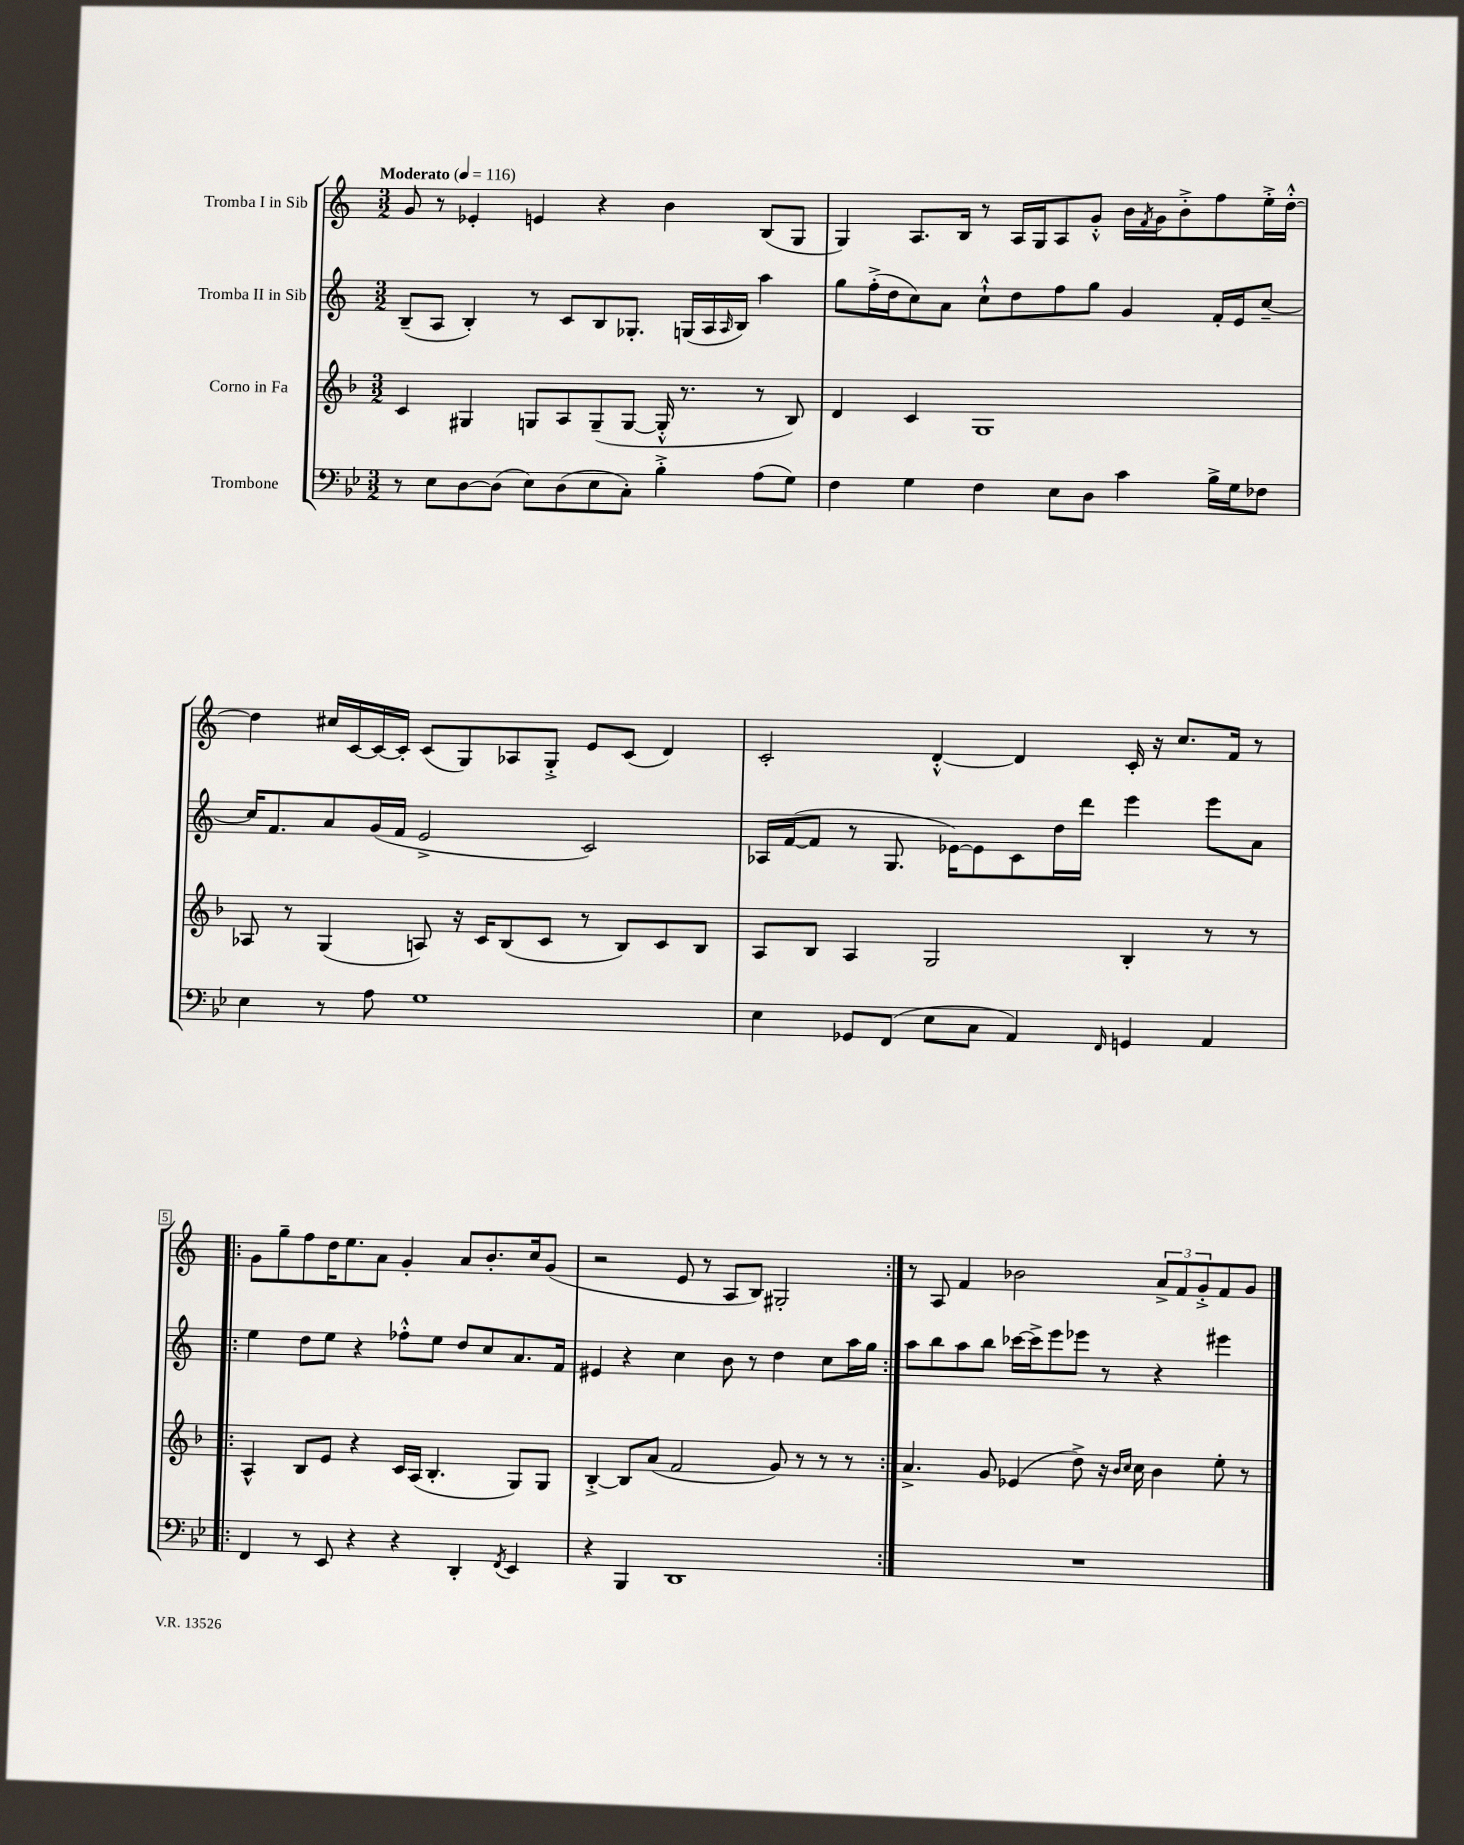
<<
\new StaffGroup <<
\new Staff = "s0" \with { instrumentName = "Tromba I in Sib" } {
    \clef treble \key c \major \numericTimeSignature \time 3/2 \tempo "Moderato" 4 = 116
    g'8 r8 ees'4-. e'4 r4 b'4 b8( g8 |
    g4) a8. b16 r8 a16 g16 a8 g'8-.-^ b'16 \acciaccatura { f'8 } g'16 b'8-.-> f''8 e''16-.-> d''16~-.-^ |
    d''4 cis''16 c'16~ c'16~ c'16-. c'8( g8) aes8 g8-.-> e'8 c'8( d'4) |
    c'2-. d'4~-.-^ d'4 c'16-. r16 c''8. f'16 r8 |
    \repeat volta 2 { g'8 g''8-- f''8 d''16 e''8. a'8 g'4-. a'8 b'8.-. c''16 g'8( |
    r2 e'8 r8 a8 b8) gis2-. | }
    r8 a8 f'4 bes'2 \tuplet 3/2 { a'8-> f'8 g'8-.-> } f'8 g'8 \bar "|." |
}
\new Staff = "s1" \with { instrumentName = "Tromba II in Sib" } {
    \clef treble \key c \major \numericTimeSignature \time 3/2
    b8--( a8 b4-.) r8 c'8 b8 ges8.-. g16( a16 \grace { a16 } b16) a''4 |
    g''8 f''16-.->( d''16 c''8) a'8 c''8-!-^ d''8 f''8 g''8 g'4 f'16-. e'16 c''8~-- |
    c''16 f'8. a'8 g'16( f'16 e'2-> c'2) |
    aes16 f'16~( f'8 r8 g8. ees'16~) ees'8 c'8 d''16 d'''16 e'''4 e'''8 a'8 |
    \repeat volta 2 { e''4 d''8 e''8 r4 fes''8-.-^ e''8 d''8 c''8 a'8. f'16 |
    eis'4 r4 c''4 b'8 r8 d''4 c''8 a''16 g''16 | }
    a''8 b''8 a''8 b''8 ces'''16~ ces'''16-> e'''8 ees'''8 r8 r4 eis'''4 \bar "|." |
}
\new Staff = "s2" \with { instrumentName = "Corno in Fa" } {
    \clef treble \key f \major \numericTimeSignature \time 3/2
    c'4 gis4 g8 a8 g8--( g8~ g16-.-^ r8. r8 bes8) |
    d'4 c'4 g1 |
    aes8 r8 g4( a8) r16 c'16 bes8( c'8 r8 bes8) c'8 bes8 |
    a8 bes8 a4 g2 bes4-. r8 r8 |
    \repeat volta 2 { a4-^ bes8 e'8 r4 c'16 a16( bes4.-. g8) g8 |
    bes4~-.-> bes8 a'8( f'2 g'8) r8 r8 r8 | }
    a'4.-> g'8 ees'4( d''8->) r16 \grace { bes'16 c''16 } c''16 bes'4 e''8-. r8 \bar "|." |
}
\new Staff = "s3" \with { instrumentName = "Trombone" } {
    \clef bass \key bes \major \numericTimeSignature \time 3/2
    r8 ees8 d8~ d8( ees8) d8( ees8 c8-.) bes4-.-> a8( g8) |
    f4 g4 f4 ees8 d8 c'4 bes16-> g16 fes8 |
    ees4 r8 a8 g1 |
    ees4 ges,8 f,8( ees8 c8 a,4) \grace { f,16 } g,4 a,4 |
    \repeat volta 2 { f,4 r8 ees,8 r4 r4 d,4-. \acciaccatura { f,8 } ees,4 |
    r4 bes,,4 d,1 | }
    R1. \bar "|." |
}
>>
>>
\layout { \context { \Score \override BarNumber.break-visibility = ##(#f #t #t) barNumberVisibility = #(every-nth-bar-number-visible 5) \override BarNumber.stencil = #(make-stencil-boxer 0.1 0.3 ly:text-interface::print) } }
